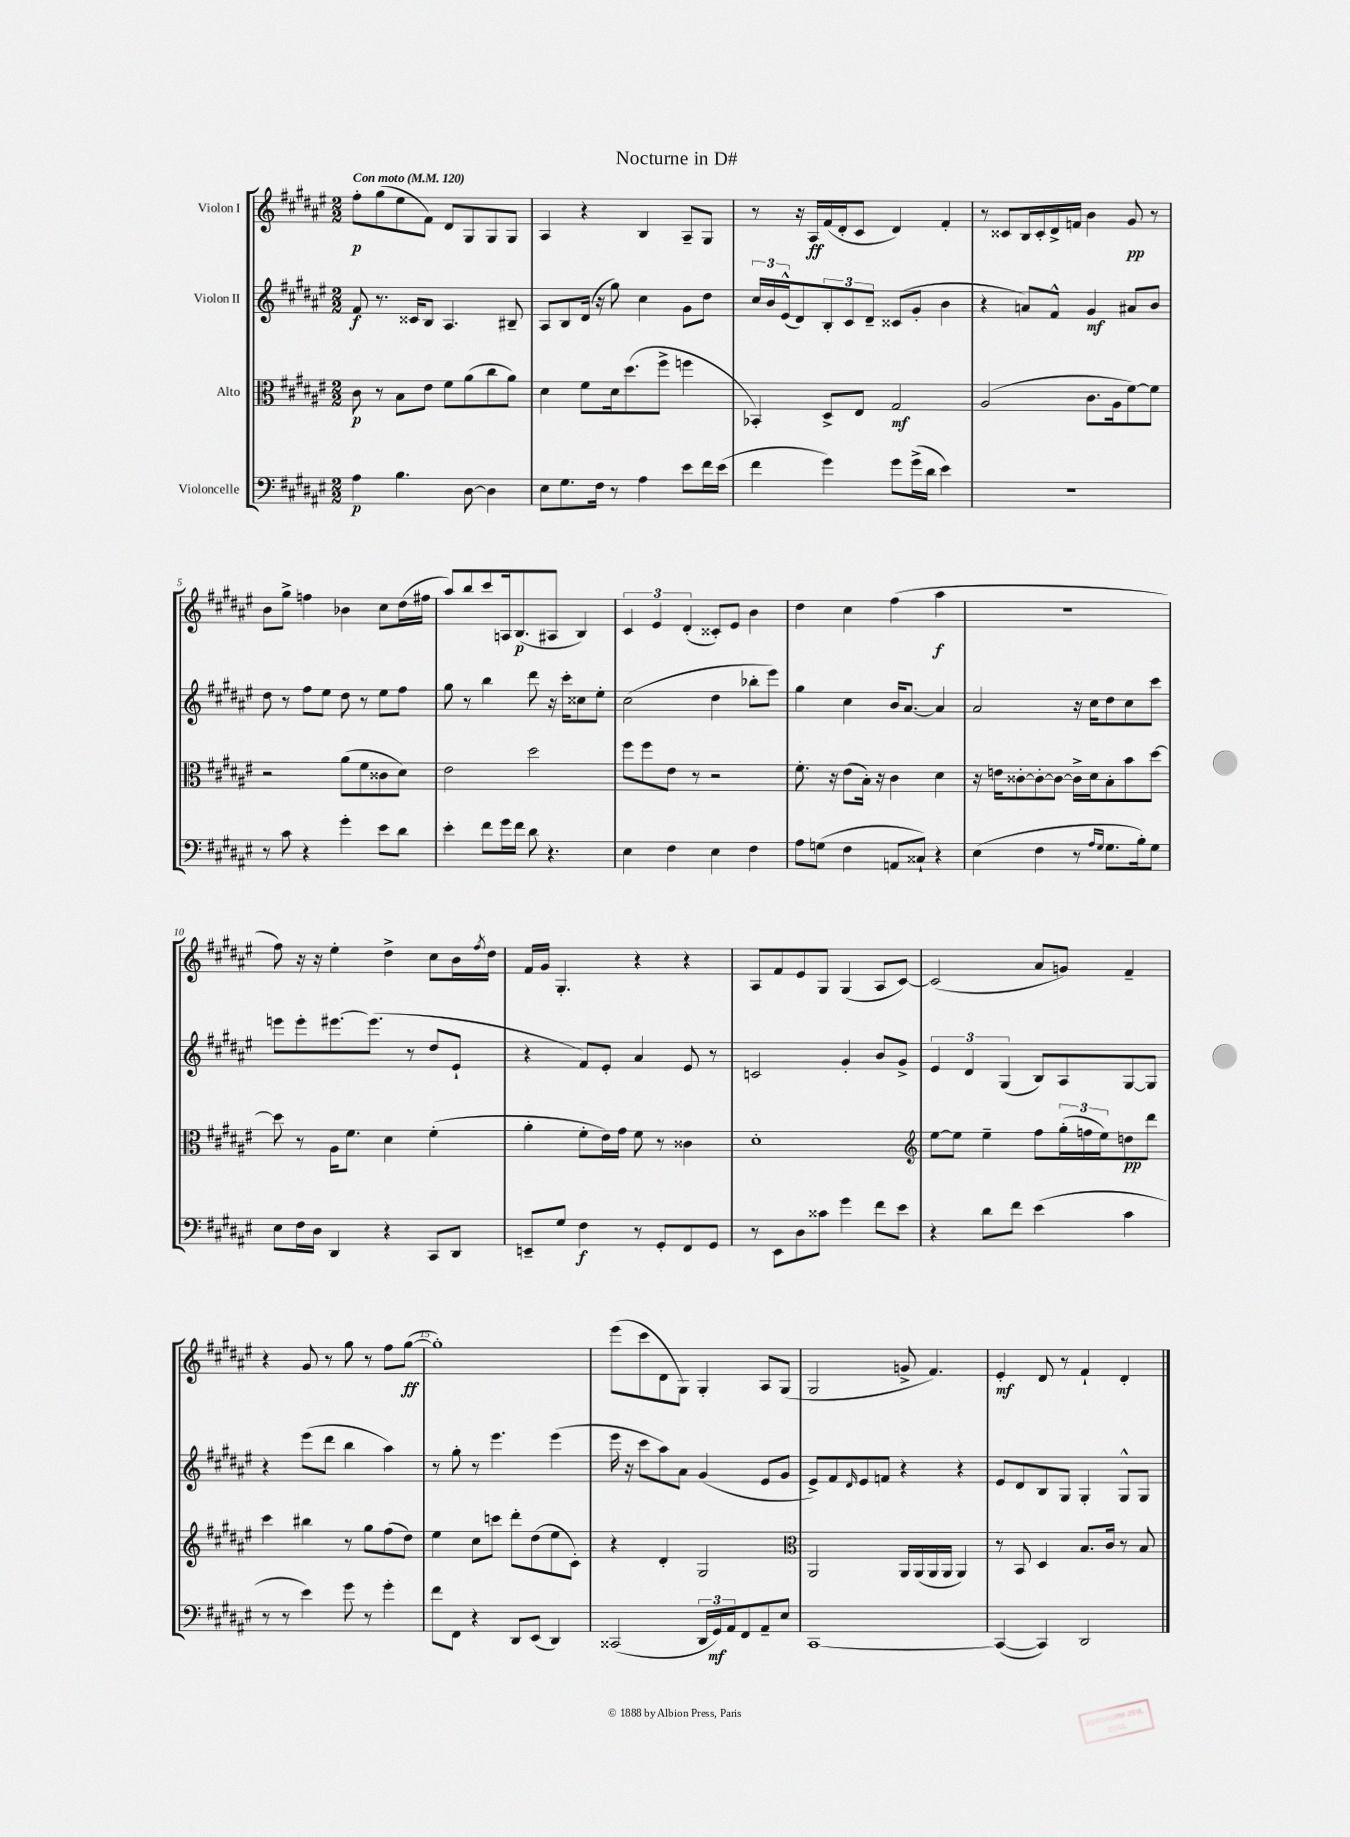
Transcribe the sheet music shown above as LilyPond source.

\header { title = "Nocturne in D#" }
<<
\new StaffGroup <<
\new Staff = "s0" \with { instrumentName = "Violon I" } {
    \clef treble \key fis \major \numericTimeSignature \time 2/2 \tempo "Con moto" 4 = 120
    fis''8-.\p gis''8( eis''8 fis'8) dis'8 gis8 gis8 gis8 |
    ais4 r4 b4 ais8-- gis8 |
    r8 r16 ais16\ff fis'16( dis'16-. cis'8 dis'4) fis'4-. |
    r8 cisis'8 b16 cisis'16-. dis'16-> f'16 b'4 gis'8\pp r8 |
    b'8 gis''8-> f''4 bes'4 cis''8 dis''16( fis''16 |
    ais''8) b''8 cis'''8 a16 b8.\p( ais8 b4) |
    \tuplet 3/2 { cis'4 eis'4 dis'4-.( } cisis'8-.) eis'8 b'4 |
    dis''4 cis''4 fis''4( ais''4\f |
    r1 |
    fis''8) r16 r16 eis''4-. dis''4-> cis''8 b'16 \acciaccatura { fis''8 } dis''16 |
    fis'16 gis'16 gis4.-. r4 r4 |
    ais8 fis'8 eis'8 gis8 gis4( ais8 cis'8~) |
    cis'2( ais'8 g'8) fis'4-- |
    r4 gis'8 r8 gis''8 r8 fis''8 gis''8~\ff( |
    gis''1-.) |
    eis'''8( cis'''8 dis'8 gis8) gis4-. ais8 gis8( |
    gis2 g'8-> fis'4.) |
    eis'4-.\mf dis'8 r8 fis'4-! dis'4-. \bar "|." |
}
\new Staff = "s1" \with { instrumentName = "Violon II" } {
    \clef treble \key fis \major \numericTimeSignature \time 2/2
    fis'8\f r8. cisis'16 b8 ais4. bis8-- |
    ais8 b8 dis'16( r16 gis''8) cis''4 gis'8 dis''8 |
    \tuplet 3/2 { cis''16 b'16 eis'16-^( } dis'8) \tuplet 3/2 { b8-. cis'8 dis'8-- } cisis'8( gis'8-. b'4 |
    r4 a'8) fis'8-^ gis'4\mf ais'8 b'8 |
    dis''8 r8 fis''8 eis''8 dis''8 r8 eis''8 fis''8 |
    gis''8 r8 b''4 dis'''8 r16 cis'''16-. cisis''8 eis''8-. |
    cis''2( dis''4 bes''8-. eis'''8) |
    gis''4 cis''4 b'16 ais'8.~ ais'4 |
    ais'2 r16 cis''16 dis''8 cis''8 cis'''8 |
    e'''8 e'''8-. eis'''8.~ eis'''8.( r8 dis''8 eis'8-! |
    r4 fis'8) eis'8-. ais'4 eis'8 r8 |
    c'2 gis'4-. b'8 gis'8-> |
    \tuplet 3/2 { eis'4 dis'4 gis4( } b8) ais8 gis8~ gis8 |
    r4 eis'''8( dis'''8 b''4 ais''4) |
    r8 gis''8-. r8 eis'''4. eis'''4( |
    eis'''16 r16 cis'''8 ais''8) ais'8 gis'4( eis'8 gis'8 |
    eis'8->) fis'8 \grace { dis'16 } eis'8 f'8 r4 r4 |
    eis'8 dis'8 b8 gis8 gis4-. gis8-^ gis8 \bar "|." |
}
\new Staff = "s2" \with { instrumentName = "Alto" } {
    \clef alto \key fis \major \numericTimeSignature \time 2/2
    cis'8\p r8 b8 eis'8 fis'8 ais'8( cis''8 ais'8) |
    dis'4 fis'8 dis'16 dis''8.( fis''8-> f''4 |
    bes,4-.) dis8-> eis8 gis2\mf |
    ais2( cis'8. ais16 fis'8~) fis'8 |
    r2 ais'8( fis'8 cisis'8 dis'8) |
    eis'2 dis''2 |
    fis''8 fis''8 eis'8 r8 r2 |
    fis'8.-. r16 eis'8( b16-.) r16 cis'4 dis'4 |
    r16 e'16 cisis'8~-. cisis'8~-. cisis'8~ cisis'16-> dis'16 b8-. b'8 dis''8~ |
    dis''8 r8 ais16 fis'8. dis'4 fis'4-.( |
    ais'4-. fis'8-. eis'16) gis'16 fis'8 r8 cisis'4 |
    dis'1-. |
    \clef treble eis''8~ eis''8 eis''4-- fis''8 \tuplet 3/2 { gis''16-.( f''16 eis''16) } d''8\pp dis'''8 |
    cis'''4 bis''4 r8 gis''8 fis''8( dis''8) |
    eis''4 cis''8 c'''8 dis'''8-. dis''8( eis''8 cis'8-.) |
    r4 dis'4-. gis2 |
    \clef alto ais,2 ais,16 ais,16( ais,16 ais,16 ais,4) |
    r8 b,8 dis4 b8. cis'16 r8 b8 \bar "|." |
}
\new Staff = "s3" \with { instrumentName = "Violoncelle" } {
    \clef bass \key fis \major \numericTimeSignature \time 2/2
    ais4\p b4. dis8~ dis4 |
    eis8 gis8. fis16 r8 ais4 eis'8 fis'16 eis'16( |
    fis'4 gis'4) gis'8 gis'16->( dis'16 eis'4) |
    R1 |
    r8 cis'8 r4 gis'4-. eis'8 dis'8 |
    eis'4-. fis'8 gis'16 fis'16 dis'8 r4. |
    eis4 fis4 eis4 fis4 |
    ais8 g8( fis4 a,8 cisis8-!) r4 |
    eis4( fis4 r8 \grace { ais16 gis16 } gis8. b16-.) gis8 |
    eis8 fis16 dis16 dis,4 r4 cis,8 dis,8 |
    e,8-- gis8 fis4\f r8 gis,8-. fis,8 gis,8 |
    r8 eis,8 dis8 cisis'8 gis'4 fis'8 eis'8 |
    r4 dis'8 fis'8 eis'4( cis'4 |
    r8 r8 eis'4) gis'8 r8 gis'4-. |
    fis'8 fis,8 r4 dis,8 eis,8( dis,4) |
    cisis,2( \tuplet 3/2 { dis,16 gis,16\mf) ais,16 } fis,8 ais,8-- eis8 |
    cis,1~ |
    cis,4~( cis,4) dis,2 \bar "|." |
}
>>
>>
\layout { \context { \Score \override BarNumber.break-visibility = ##(#f #t #t) barNumberVisibility = #(every-nth-bar-number-visible 5) } }
